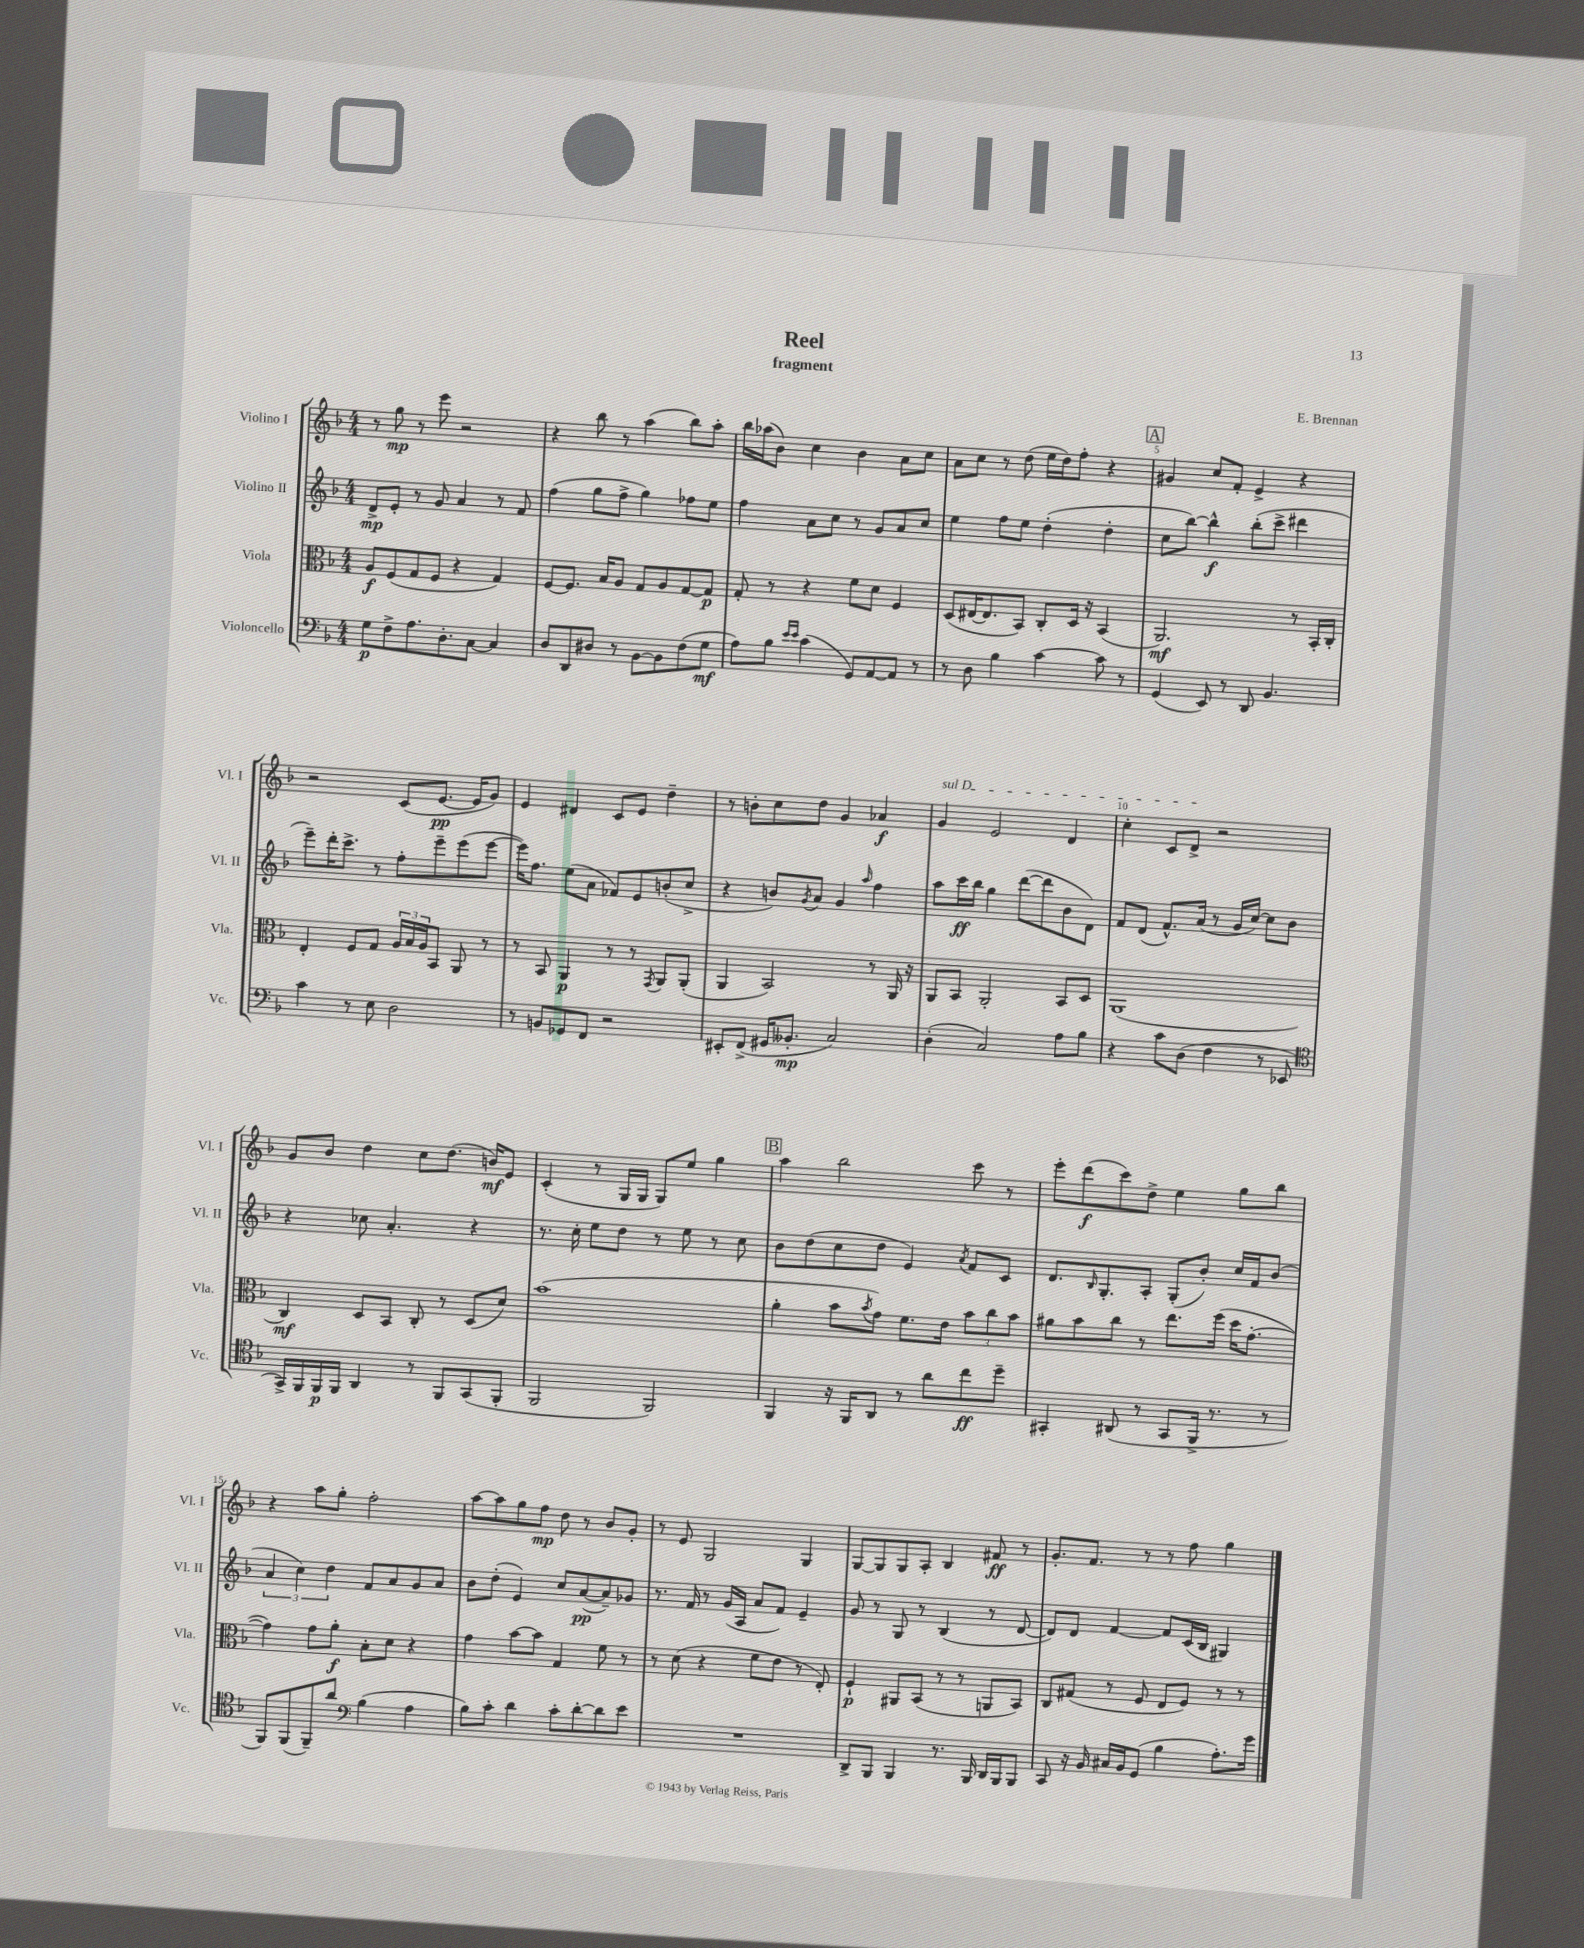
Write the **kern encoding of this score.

**kern	**kern	**kern	**kern
*staff4	*staff3	*staff2	*staff1
*clefF4	*clefC3	*clefG2	*clefG2
*k[b-]	*k[b-]	*k[b-]	*k[b-]
*M4/4	*M4/4	*M4/4	*M4/4
8G\L	8A/L	8d^/L	8r
8F^\	(8F/	8e'/J	8gg\
8.A\	8G/	8r	8r
.	8F/J	8g/	8eee\
8.D'\	.	.	.
.	4r	4a/	2r
[8C\J	.	.	.
4C/]	4G/)	8r	.
.	.	8f/	.
=	=	=	=
8D/L	[8F/L	(4ff\	4r
8DD/	8.F/]J	.	.
8D#/J	.	8gg\L	8bb-\
.	16B-/LK	.	.
8r	8A/J	8ff^\J	8r
[8BB-\L	8G/L	4gg\)	(4aa\
8BB-\]	8A/	.	.
(8F\	[8G/	8ff-\L	8bb-\L)
8G\J	8G/]J	8ee\J	8aa'\J
=	=	=	=
8A\L)	8G'/	4ff\	16bb-\LL
.	.	.	(16aa-\J
8B-\J	8r	.	8b-\J)
16qqe/LL	.	.	.
16qqe/JJ	.	.	.
(4c\	4r	8a\L	4cc\
.	.	8cc\J	.
8GG/L)	8f\L	8r	4b-\
[8AA/	8d\J	8g/L	.
8AA/]J	4F/	8a/	8a\L
8r	.	8cc/J	8cc\J
=	=	=	=
8r	(8D/L	4ee\	8a\L
8D\	[16E#/K	.	8cc\J
.	8.E#/]	.	.
4B-\	.	8ff\L	8r
.	8BB-/J)	8ee\J	(8dd\
[4c\	8C'/L	(4dd'\	16ee\LL
.	.	.	16dd\J)
.	16D/Jk	.	8ff'\J
.	16r	.	.
8c\]	(4BB-/	4dd'\	4r
8r	.	.	.
=	=	=	=
(4GG/	2.AA/)	8cc\L	4g#/
.	.	[8bb-\J)	.
8EE/)	.	4bb-^^\]	8cc/L
8r	.	.	8f'/J
8DD/	.	(8bb-'\L	4e^/
4.BB-/	.	8ccc^\J	.
.	8r	4ddd#\	4r
.	16BB-'/LL	.	.
.	16C'/JJ	.	.
=	=	=	=
4c\	4E'/	8eee~\L)	2r
.	.	16ddd'\K	.
.	.	8.ccc^\J	.
8r	8F/L	.	.
8E\	8G/J	8r	.
2D\	24A/LL	8ff'\L	(8c/L
.	24B-/	.	.
.	24A/J	.	.
.	8BB-/J	8eee~\	[8.e/J
.	8AA/	(8eee\	.
.	.	.	16e/]LK
.	8r	[8eee\J	8g/J)
=	=	=	=
8r	8r	16eee\]LK)	4e/
.	.	8.ff\J	.
8BB/L	8BB-/	.	.
8GG-/	4AA/	(8ee\L	4d#/
8FF/J	.	8a\J	.
2r	8r	8f-/L)	8c/L
.	8r	8e/	8e/J
.	8qGG/	.	.
.	8AA/L	(8b'/	4dd~\
.	(8AA'/J	8cc^/J	.
=	=	=	=
8EE#'/L	4AA/	4r	8r
(8FF^/J	.	.	8b'\L
16GG#/LK	2BB-/)	8b/L)	8cc\
8.BB--'/J	.	.	.
.	.	8qg/	.
.	.	8a/J	8dd\J
2C/)	.	4g/	4g/
.	.	16qqaa/	.
.	8r	4ff\	4a-/
.	16AA/	.	.
.	16r	.	.
=	=	=	=
(4D'\	8AA/L	8aa\L	4g/
.	8BB-/J	16ccc\L	.
.	.	16bb-\JJ	.
2C/)	2AA'/	4gg\	2e/
.	.	([8ddd\L	.
.	.	8ddd\]	.
8A\L	8BB-/L	8b-\	4d/
8B-\J	8D/J	8d\J)	.
=	=	=	=
4r	(1AA	8f/L	4cc'\
.	.	(8d/J	.
8c\L	.	8.f^^/L)	8c/L
(8D\J	.	.	8d^/J
.	.	(16a/Jk	.
4F\	.	8r	2r
.	.	16g/LL	.
.	.	[16cc/JJ)	.
8r	.	8cc\]L	.
8EE-/	.	8b-\J	.
=	=	=	=
*clefC4	*	*	*
16GG^/LL)	4C/)	4r	8g/L
16FF/	.	.	.
16FF/	.	.	8b-/J
16FF/JJ	.	.	.
4AA/	8D/L	8cc-\	4dd\
.	8BB-/J	4.a'/	.
8r	8C'/	.	8cc\L
8FF/L	8r	.	(8.dd\J
(8GG/	(8D/L	4r	.
.	.	.	16b/LK)
8FF'/J	8d/J)	.	8e/J
=	=	=	=
2FF/	(1b-	8.r	(4c'/
.	.	16cc'\	.
.	.	8ee\L	8r
.	.	8dd\J	16G/LL
.	.	.	16G/JJ
2FF/)	.	8r	8G/L)
.	.	8ee\	8ee/J
.	.	8r	4gg\
.	.	8cc\	.
=	=	=	=
4FF/	4a'\	8b-\L	4aa\
.	.	(8dd\	.
16r	8b-\L	8cc\	2bb-\
16FF/LK	.	.	.
.	8qb-/	.	.
8AA/J	8g\J)	8dd\J	.
8r	8.f\L	4e/)	.
8a\L	.	.	.
.	16e\Jk	.	.
.	.	8qa/	.
8cc\	12b-\L	8f/L	8ccc\
.	12cc\	.	.
8dd~\J	.	8c/J	8r
.	12b-\J	.	.
=	=	=	=
4GG#'/	8a#\L	8.d/L	8eee'\L
.	8b-\	.	(8ddd\
.	.	16qqB-/	.
.	.	8.G'/	.
(8AA#/	8cc\J	.	8ccc\)
8r	8r	8A'/J	8dd^\J
8GG#/L	8.ee\L	(8G'/L	4ee\
16FF^/Jk	.	8b-'/J)	.
8.r	(16ff\Jk	.	.
.	16dd\LK	16cc/LL	8gg\L
.	[8.g'\J	16f/J	.
8r	.	(8b-/J	8bb-\J
=	=	=	=
8FF/L)	4g\])	6a/	4r
(8FF/	.	.	.
.	.	6cc\)	.
8FF~/)	8g\L	.	8aa\L
.	.	6dd\	.
8a/J	8a'\J	.	8gg'\J
*clefF4	*	*	*
(4B-\	8B-'\L	8f/L	2ff'\
.	8d\J	8a/	.
4A\	4r	8g/	.
.	.	8a/J	.
=	=	=	=
8B-\L)	4g\	8b-\L	[8aa\L
8c'\J	.	(8dd'\J	8aa\]
4d\	[8b-\L	4e/)	8gg\
.	8b-\]J	.	8ff\J
8c'\L	4G/	8cc/L	8dd\
[8d'\	.	([8a/	8r
8d\]	8f\	8a~/])	8b-/L
8e\J	8r	8g-/J	8g'/J
=	=	=	=
1r	8r	8.r	8r
.	(8d\	.	8e/
.	.	16f/	.
.	4r	8r	2G/
.	.	(16g/LL	.
.	.	16A/JJ	.
.	8f\L	8a/L	.
.	8e\J	8f/J)	.
.	8r	4e~/	4G/
.	8E'/)	.	.
=	=	=	=
8DD^/L	4F`/	8g/	[8G/L
8BBB-/J	.	8r	8G/]
4BBB-/	8AA#/L	8G/	8G/
.	(8BB-/J	8r	8A'/J
8.r	8r	(4B-/	4B-/
.	8r	.	.
16BBB-/	.	.	.
16DD/LL	8AA/L	8r	8f#/
16BBB-/J	.	.	.
8BBB-/J	8BB-/J)	[8d/	8r
=	=	=	=
8CC/	8C/L	8d/]L)	8.g'/L
16r	(8G#/J	8d/J	.
16BB-/	.	.	8.f/J
16C#/LL	8r	[4f/	.
16BB-/J	.	.	.
(8GG/J	8F/	.	8r
4B-\	8E/L	8f/]L	8r
.	8F/J)	(16c/L	8ff\
.	.	16B-/JJ	.
8.A'\L)	8r	4G#/)	4gg\
.	8r	.	.
16g\Jk	.	.	.
==	==	==	==
*-	*-	*-	*-
